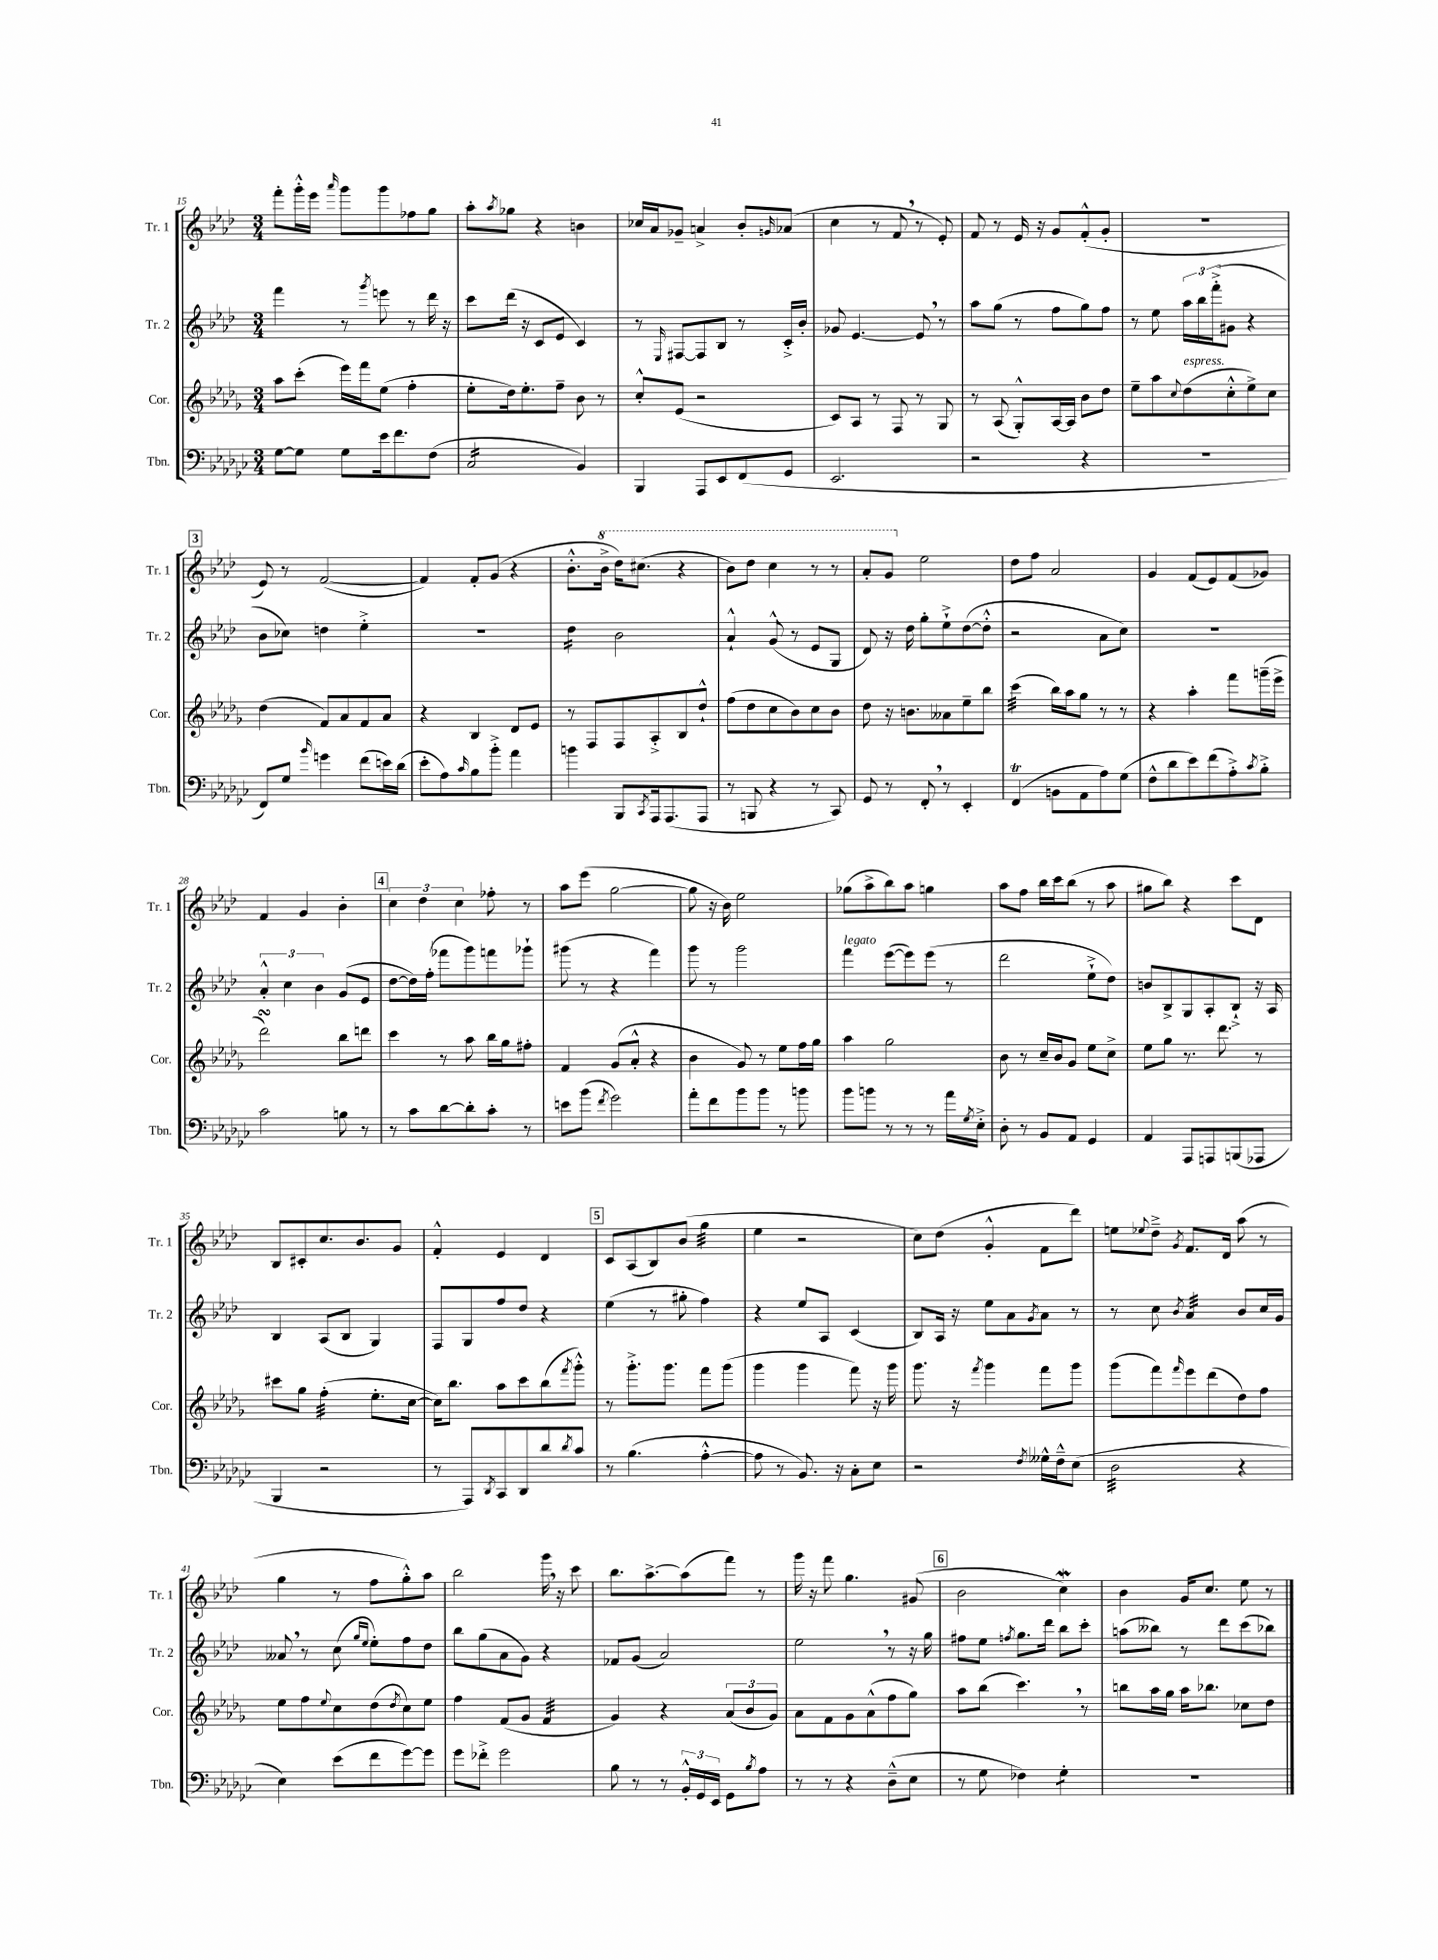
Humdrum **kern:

**kern	**kern	**kern	**kern
*staff4	*staff3	*staff2	*staff1
*clefF4	*clefG2	*clefG2	*clefG2
*k[b-e-a-d-g-c-]	*k[b-e-a-d-g-]	*k[b-e-a-d-]	*k[b-e-a-d-]
*M3/4	*M3/4	*M3/4	*M3/4
[8G-	8aa-	4fff	8fff'
8G-]	(8ccc'	.	16ggg'^^
.	.	.	16eee-
.	.	.	16qqaaa-
8G-	16eee-)	8r	8ggg
.	16fff	.	.
.	.	8qggg	.
16e-	(8ee-	8eee	8ggg
8.f	.	.	.
.	4ff'	8r	8ff-
(8F	.	16ddd-	8gg
.	.	16r	.
=	=	=	=
2C-	8ee-'	8ccc	8aa-'
.	.	.	8qaa-
.	16dd-)	(16ddd-	8gg-
.	8.ee-'	16r	.
.	.	8c	4r
.	8ff~	8e-	.
4BB-)	8b-	4c)	4b
.	8r	.	.
=	=	=	=
4BBB-	8cc'^^	8r	16cc-
.	.	.	16a-
.	.	16qqE-	.
.	(8e-	[8F#	8g-~
8AAA-	2r	8F#]	4a^
8EE-	.	8B-	.
(8FF	.	8r	8b-'
.	.	.	16qqg
8GG-	.	16c'^	(8a-
.	.	16b-'	.
=	=	=	=
2.EE-	8c)	8g-	4cc
.	8A-	[4.e-	.
.	8r	.	8r
.	8F	.	8f
.	8r	8e-]	8r
.	8G-	8r	8e-')
=	=	=	=
2r	8r	8aa-	8f
.	(8A-	(8gg	8r
.	8G-'^^)	8r	16e-
.	.	.	16r
.	[16A-	8ff	8g
.	16A-]	.	.
4r	8b-	8gg)	(8f'^^
.	8dd-	8ff	8g'
=	=	=	=
2.r	8ee-~	8r	2.r
.	8aa-	8ee-	.
.	8qqcc	.	.
.	(8dd-	24aa-	.
.	.	24bb-	.
.	.	(24fff'^	.
.	8cc'^^	8g#	.
.	8ee-^)	4r	.
.	8cc	.	.
=	=	=	=
8FF)	(4dd-	8b-	8e-)
8G-	.	8cc-)	8r
16qqb-	.	.	.
4g	8f)	4dd	([2f
.	8a-	.	.
(8f	8f	4ee-'^	.
16e)	8a-	.	.
(16d-	.	.	.
=	=	=	=
8e-'	4r	2.r	4f])
8A-)	.	.	.
16qqc-	.	.	.
8B-	4B-	.	8f'
8b-'^	.	.	(8g
4a-	8d-	.	4r
.	8e-	.	.
=	=	=	=
4b	8r	4dd-	8.b-'^^
.	8F	.	.
.	.	.	16bb-^
8BBB-	8F	2b-	16ddd-)
.	.	.	(8.ccc#
8qCC-	.	.	.
16AAA-	8A-'^	.	.
(8.AAA-	.	.	.
.	8B-	.	4r
8AAA-	8dd-`^^	.	.
=	=	=	=
8r	(8ff	4a-`^^	8bb-)
8BBB	8dd-	.	8ddd-
4r	8cc	(8g^^	4ccc
.	8b-)	8r	.
8r	8cc	8e-	8r
8CC-)	8b-	8G	8r
=	=	=	=
8GG-	8dd-	8d-)	8aa-'
8r	16r	16r	8gg
.	8.b	16dd-	.
8FF'	.	8gg'	2ee-
8r	8a--	8ee-`^	.
4EE-'	8ee-~	([8dd-	.
.	8bb-	8dd-'^^]	.
=	=	=	=
(4FF	(4ccc	2r	8dd-
.	.	.	8ff
8BB	16bb-)	.	2a-
.	16aa-	.	.
8AA-	8gg-	.	.
8A-)	8r	8a-	.
(8G-	8r	8cc)	.
=	=	=	=
8F^^	4r	2.r	4g
8d-	.	.	.
8e-)	4aa-'	.	(8f
(8f	.	.	8e-)
8A-'^)	8fff	.	(8f
8qc-	.	.	.
8B-'^	(16ggg~	.	8g-)
.	16eee-^	.	.
=	=	=	=
2c-	2ddd-)	6a-'^^	4f
.	.	6cc	.
.	.	.	4g
.	.	6b-	.
8B	8bb-	(8g	4b-'
8r	8ddd	8e-	.
=	=	=	=
8r	4ccc	[8dd-	6cc
8c-	.	16dd-])	.
.	.	.	6dd-
.	.	(16ff'	.
[8d-	8r	8fff-	.
.	.	.	6cc
8d-']	8aa-	8ggg)	.
8c-'	16bb-	8fff	8ff-'
.	16gg-	.	.
8r	8ff#'	8ggg-`	8r
=	=	=	=
8e	4f	(8ggg#	8aa-
(8b-	.	8r	(8eee-
8qf	.	.	.
2g-)	(8g-	4r	[2gg
.	8a-'^^	.	.
.	4r	4fff)	.
=	=	=	=
8a-'	4b-	8ggg	8gg]
8f	.	8r	16r
.	.	.	16b-)
8b-	8g-)	2ggg	2ee-
8b-	8r	.	.
8r	8ee-	.	.
8b	16ff	.	.
.	16gg-	.	.
=	=	=	=
8b-	4aa-	4fff	(8gg-
8b	.	.	8aa-^
8r	2gg-	([8eee-	8bb-)
8r	.	8eee-])	8aa-
8r	.	(8eee-	4gg
16a-	.	8r	.
8qG-	.	.	.
16E-'^	.	.	.
=	=	=	=
8D-'	8b-	2ddd-	8aa-
8r	8r	.	8ff
8BB-	16cc~	.	16bb-
.	16b-	.	16ccc
8AA-	8g-	.	(8bb-
4GG-	8ee-	8ee-`^	8r
.	8cc^	8dd-)	8aa-
=	=	=	=
4AA-	8ee-	8b	8gg#
.	8gg-	8B-^	8bb-)
8AAA-	8.r	8G	4r
8AAA	.	8A-'	.
.	8.ddd-	.	.
(8BBB	.	8B-`^	8ccc
8AAA-	8r	16r	8d-
.	.	16A-	.
=	=	=	=
4BBB-	8ccc#	4B-	8B-
.	8gg-	.	8c#'
2r	(4ff'	(8A-	8.cc
.	.	8B-	.
.	.	.	8.b-
.	8.ee-'	4G)	.
.	.	.	8g
.	[16cc	.	.
=	=	=	=
8r	16cc])	8F	4f'^^
.	8.bb-	.	.
8AAA-)	.	8G	.
8qDD-	.	.	.
8CC-	8aa-	8ff	4e-
8DD-	8ccc	8dd-	.
8d-	(8bb-	4r	4d-
8qd-	8qfff	.	.
8c-	8ggg-'^^)	.	.
=	=	=	=
8r	8r	(4ee-	8c
(4.B-	8.ggg-'^	.	(8A-
.	.	8r	8B-)
.	8.ggg-	.	.
.	.	8gg#'	(8b-
[4A-'^^	8fff	4ff)	4gg
.	(8ggg-	.	.
=	=	=	=
8A-]	4ggg-	4r	4ee-
8r	.	.	.
8.BB-)	4ggg-	8ee-	2r
.	.	8A-	.
16r	.	.	.
8C-'	8fff)	(4c	.
8E-	16r	.	.
.	16ggg-	.	.
=	=	=	=
2r	8.ggg-	8B-)	8cc)
.	.	16A-	(8dd-
.	16r	16r	.
.	8qfff	.	.
.	4ggg-	8ee-	4g'^^
.	.	8a-	.
8qF	.	8qg	.
16G--^^	8fff	8a-	8f
16F~^^	.	.	.
(8E-	8ggg-	8r	8ddd-)
=	=	=	=
2D-	(8ggg-	8r	8ee
.	.	.	8qqee-
.	8fff)	8cc	8dd-~^
.	16qqfff	8qb-	8qg
.	8eee-	4a-	8.f
.	(8ddd-	.	.
.	.	.	16d-
4r	8dd-)	8b-	(8aa-
.	8ff	16cc	8r
.	.	16g	.
=	=	=	=
4E-)	8ee-	8a--	4gg
.	8ff	8r	.
.	8qqee-	.	.
(8e-	8cc	(8cc	8r
.	.	16qqgg	.
.	.	16qqee-	.
8f	(8dd-	8ee-')	8ff
.	8qdd-	.	.
[8g-)	8cc)	8ff	8gg'^^)
8g-]	8ee-	8dd-	8aa-
=	=	=	=
8g-	4ff	8bb-	2bb-
8f-'^	.	(8gg	.
2g-	(8f	8a-	.
.	8g-	8g)	.
.	4f	4r	16ggg
.	.	.	16r
.	.	.	8ccc
=	=	=	=
8B-	4g-)	8f-	8.bb-
8r	.	(8g	.
.	.	.	[8.aa-^
8r	4r	2a-)	.
24BB-'^^	.	.	(8aa-]
24GG-	.	.	.
24EE-	.	.	.
8GG-	(12a-	.	8fff)
.	12b-	.	.
8qB-	.	.	.
8A-	.	.	8r
.	12g-)	.	.
=	=	=	=
8r	8a-	2ee-	16ggg
.	.	.	16r
8r	8f	.	8fff
4r	8g-	.	4.gg
.	(8a-^^	.	.
(8D-~^^	8ff	8r	.
8E-	8gg-)	16r	(8g#
.	.	16gg	.
=	=	=	=
8r	8aa-	8ff#	2b-
8G-	(8bb-	8ee-	.
.	.	8qff	.
4F-)	4.ccc)	8.gg	.
.	.	16ddd-	.
4G-'	.	8bb-	4cc)
.	8r	8ccc'	.
=	=	=	=
2.r	8bb	(8aa	4b-
.	16aa-	8bb--)	.
.	16gg-	.	.
.	16aa-	8r	16g
.	8.bb-	.	8.cc
.	.	8ddd-	.
.	8cc-	(8ccc	8ee-
.	8dd-	8bb-)	8r
==	==	==	==
*-	*-	*-	*-
